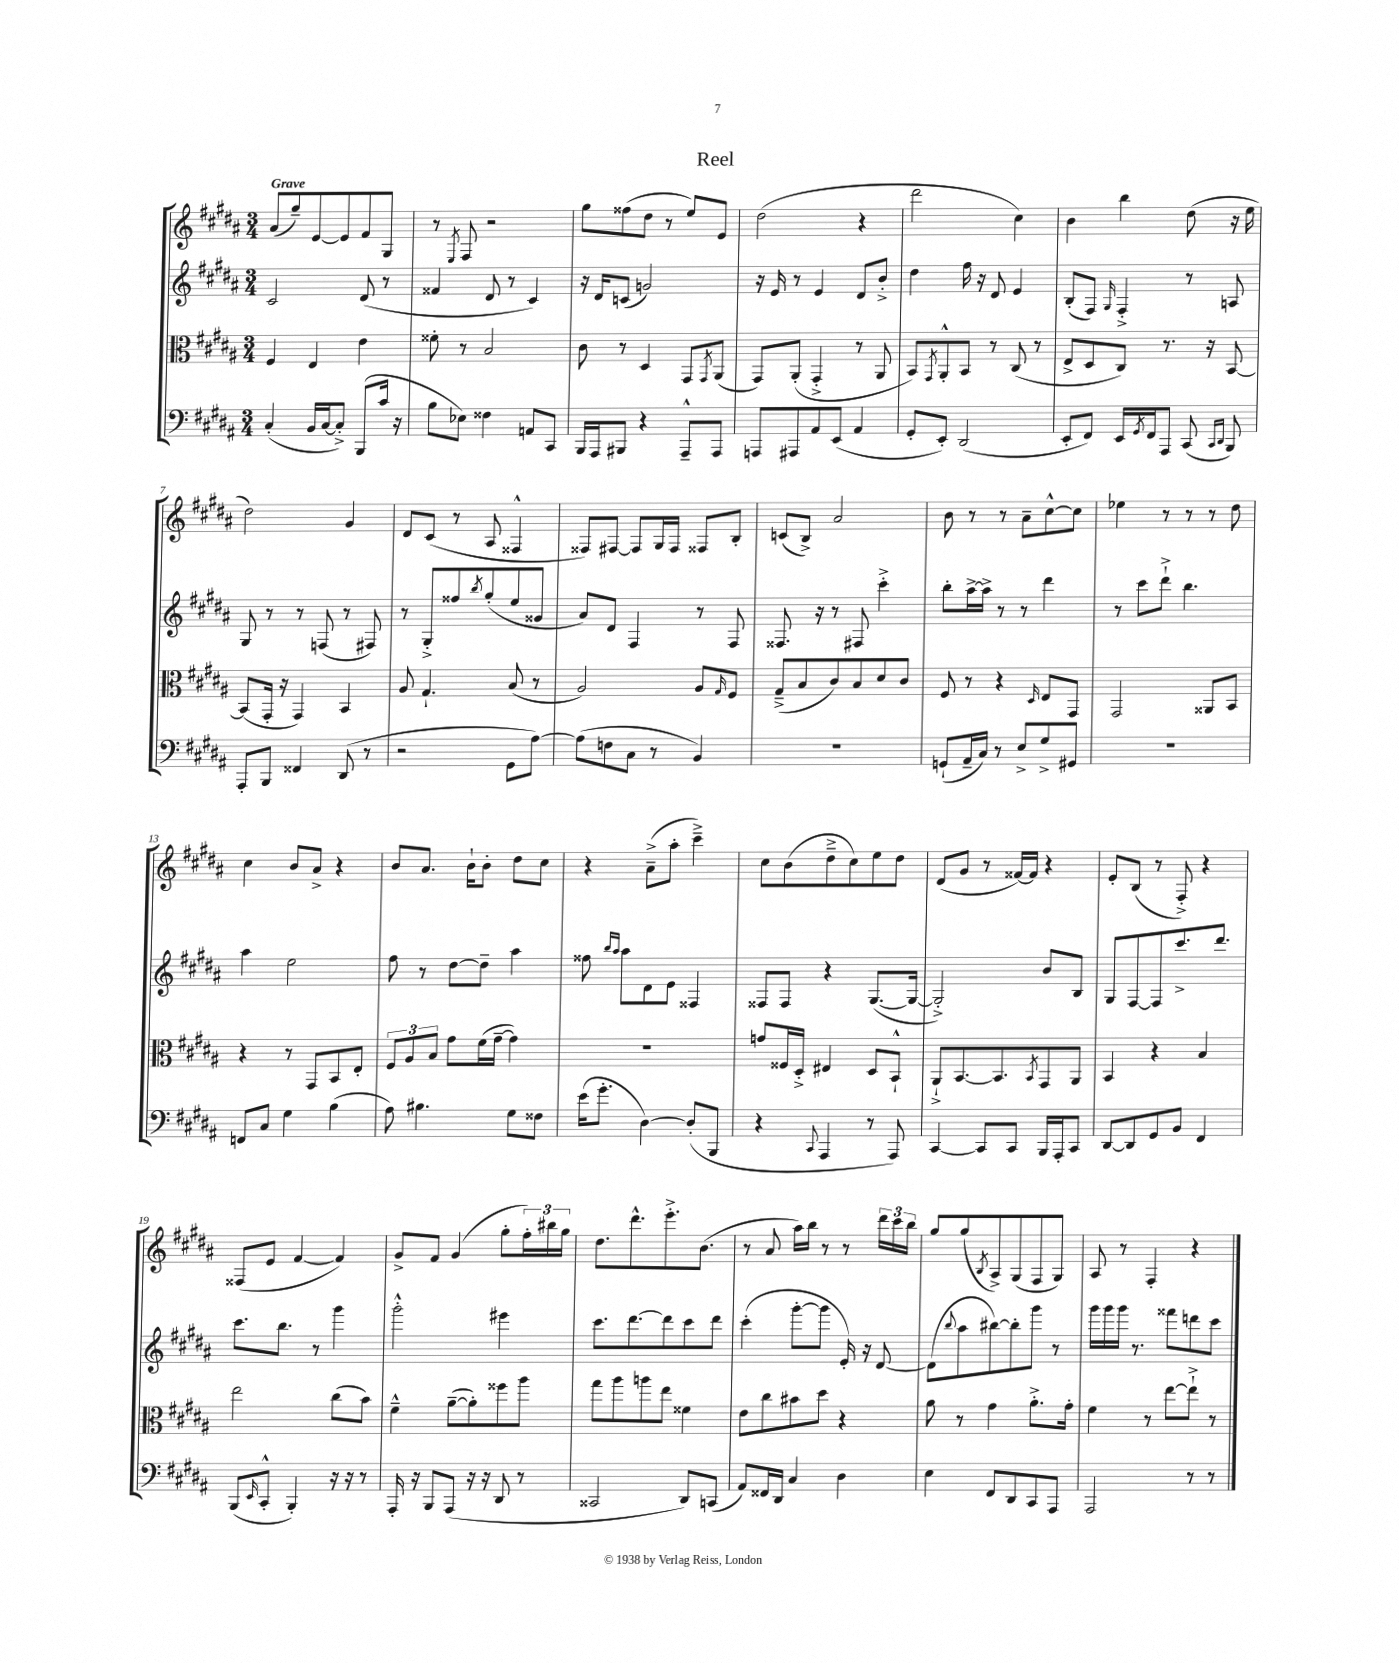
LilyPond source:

\header { title = "Reel" }
<<
\new StaffGroup <<
\new Staff = "s0" {
    \clef treble \key b \major \numericTimeSignature \time 3/4 \tempo "Grave"
    ais'8( gis''8--) e'8~ e'8 fis'8 gis8 |
    r8 \acciaccatura { e8 } fis8 r2 |
    gis''8 fisis''8( dis''8 r8 e''8) e'8 |
    dis''2( r4 |
    dis'''2 cis''4) |
    b'4 b''4 dis''8( r16 e''16 |
    dis''2) gis'4 |
    dis'8 cis'8( r8 ais8 fisis4-^ |
    fisis8) fis8~ fis8 gis16 fis16 fisis8 b8-. |
    c'8( b8->) ais'2 |
    b'8 r8 r8 ais'8-- cis''8~-^ cis''8 |
    ees''4 r8 r8 r8 dis''8 |
    cis''4 b'8 ais'8-> r4 |
    b'8 ais'8. b'16-! b'8-. dis''8 cis''8 |
    r4 ais'8--->( ais''8-. cis'''4--->) |
    cis''8 b'8( dis''8---> cis''8) e''8 dis''8 |
    dis'8( gis'8 r8 fisis'16~) fisis'16 r4 |
    e'8-. b8( r8 fis8-.->) r4 |
    fisis8( e'8 fis'4~ fis'4) |
    gis'8-> fis'8 gis'4( gis''8-. \tuplet 3/2 { fis''16-.) bis''16 gis''16 } |
    dis''8. dis'''8.-^ e'''8.-.-> b'8.( |
    r8 ais'8 ais''16) b''16 r8 r8 \tuplet 3/2 { dis'''16 cis'''16 b''16 } |
    gis''8 gis''8( \acciaccatura { b8 } ais8->) gis8( fis8 gis8) |
    ais8 r8 fis4-. r4 \bar "|." |
}
\new Staff = "s1" {
    \clef treble \key b \major \numericTimeSignature \time 3/4
    cis'2 dis'8( r8 |
    fisis'4 dis'8 r8 cis'4) |
    r16 dis'16 c'8( g'2) |
    r16 e'16 r8 e'4 dis'8 b'8-.-> |
    dis''4 fis''16 r16 dis'8 e'4 |
    b8-.( fis8) \grace { gis16 } fis4-.-> r8 a8 |
    gis8 r8 r8 f8( r8 fis8) |
    r8 gis8-.-> fisis''8 \acciaccatura { b''8 } gis''8-.( e''8 gisis'8 |
    ais'8) dis'8 fis4 r8 fis8 |
    fisis8. r16 r8 fis8 cis'''4-.-> |
    b''8-. ais''16~-> ais''16-> r8 r8 dis'''4 |
    r8 cis'''8 dis'''8-!-> b''4. |
    ais''4 e''2 |
    fis''8 r8 dis''8~ dis''8-- ais''4 |
    fisis''8 \grace { b''16 ais''16 } ais''8 dis'8 e'8 fisis4 |
    fisis8 fisis8 r4 gis8.~( gis16~ |
    gis2-.->) b'8 b8 |
    gis8 fis8~ fis8 cis'''8.-> dis'''8. |
    cis'''8. b''8. r8 gis'''4 |
    gis'''2-.-^ eis'''4 |
    cis'''8. dis'''8.~ dis'''8 cis'''8 dis'''8 |
    cis'''4-.( gis'''8~-. gis'''8 e'16-.) r16 dis'8~ |
    dis'8( \appoggiatura { b''8 } ais''8 bis''8~) bis''8-. gis'''8 r8 |
    gis'''16 gis'''16 gis'''16 r8. fisis'''8 d'''8 cis'''8 \bar "|." |
}
\new Staff = "s2" {
    \clef alto \key b \major \numericTimeSignature \time 3/4
    fis4 e4 e'4 |
    fisis'8-. r8 b2 |
    cis'8 r8 dis4 gis,8 \acciaccatura { gis,8 } ais,8( |
    gis,8) ais,8-.( gis,4-.-> r8 ais,8 |
    b,8) \acciaccatura { gis,8 } ais,8-.-^ b,8 r8 cis8( r8 |
    e8-> dis8 cis8) r8. r16 b,8~ |
    b,8( gis,16-. r16 gis,4) b,4 |
    ais8 gis4.-! b8( r8 |
    ais2) ais8 \grace { gis16 } fis8 |
    gis8--->( b8 cis'8) b8 dis'8 cis'8 |
    fis8 r8 r4 \grace { dis16 } e8 gis,8 |
    gis,2 aisis,8 b,8 |
    r4 r8 gis,8 b,8 e8-. |
    \tuplet 3/2 { fis8 ais8 b8 } gis'8 fis'16( gis'16~-- gis'4) |
    R2. |
    g'8 fisis16 dis16-.-> eis4 dis8 b,8-!-^ |
    ais,8-!-> b,8.~ b,8. \acciaccatura { b,8 } gis,8 ais,8 |
    b,4 r4 b4 |
    e''2 cis''8( b'8) |
    fis'4---^ ais'8~--( ais'8-.) fisis''8 ais''8 |
    gis''8 ais''8 a''8 e''8 fisis'4 |
    e'8 cis''8 bis'8 dis''8 r4 |
    ais'8 r8 gis'4 ais'8.-.-> gis'16-. |
    fis'4 r8 e''8~ e''8-!-> r8 \bar "|." |
}
\new Staff = "s3" {
    \clef bass \key b \major \numericTimeSignature \time 3/4
    cis4-.( b,16 cis16~ cis8-.->) b,,8( cis'16 r16 |
    b8 ees8) fisis4 a,8 cis,8 |
    b,,16 ais,,16 bis,,8 r4 ais,,8---^ ais,,8 |
    a,,8 ais,,8 ais,8 e,8( ais,4 |
    gis,8-. e,8-.) dis,2( |
    e,8-. fis,8) e,16 \acciaccatura { gis,8 } fis,16 ais,,8 cis,8( \grace { cis,16 dis,16 } b,,8) |
    ais,,8-. b,,8 fisis,4 dis,8( r8 |
    r2 gis,8 ais8~) |
    ais8( f8 cis8 r8 b,4) |
    R2. |
    g,8-!( ais,16-- cis16) r8 e8-> gis8-> gis,8 |
    R2. |
    f,8 cis8 gis4 b4( |
    ais8) bis4. gis8 fisis8 |
    e'16( gis'8.-. dis4~) dis8-.( b,,8 |
    r4 \appoggiatura { cis,8 } ais,,4 r8 ais,,8) |
    cis,4~ cis,8 cis,8 b,,16 ais,,16-. cis,8 |
    dis,8~ dis,8 gis,8 b,8 fis,4 |
    b,,8( \grace { e,16 } cis,8-.-^ b,,4-.) r16 r16 r8 |
    ais,,16-. r16 b,,8 ais,,8( r16 r16 dis,8 r8 |
    cisis,2 dis,8) c,8( |
    ais,8) fisis,16 dis,16 cis4 dis4 |
    e4 fis,8 dis,8 cis,8 ais,,8 |
    ais,,2 r8 r8 \bar "|." |
}
>>
>>
